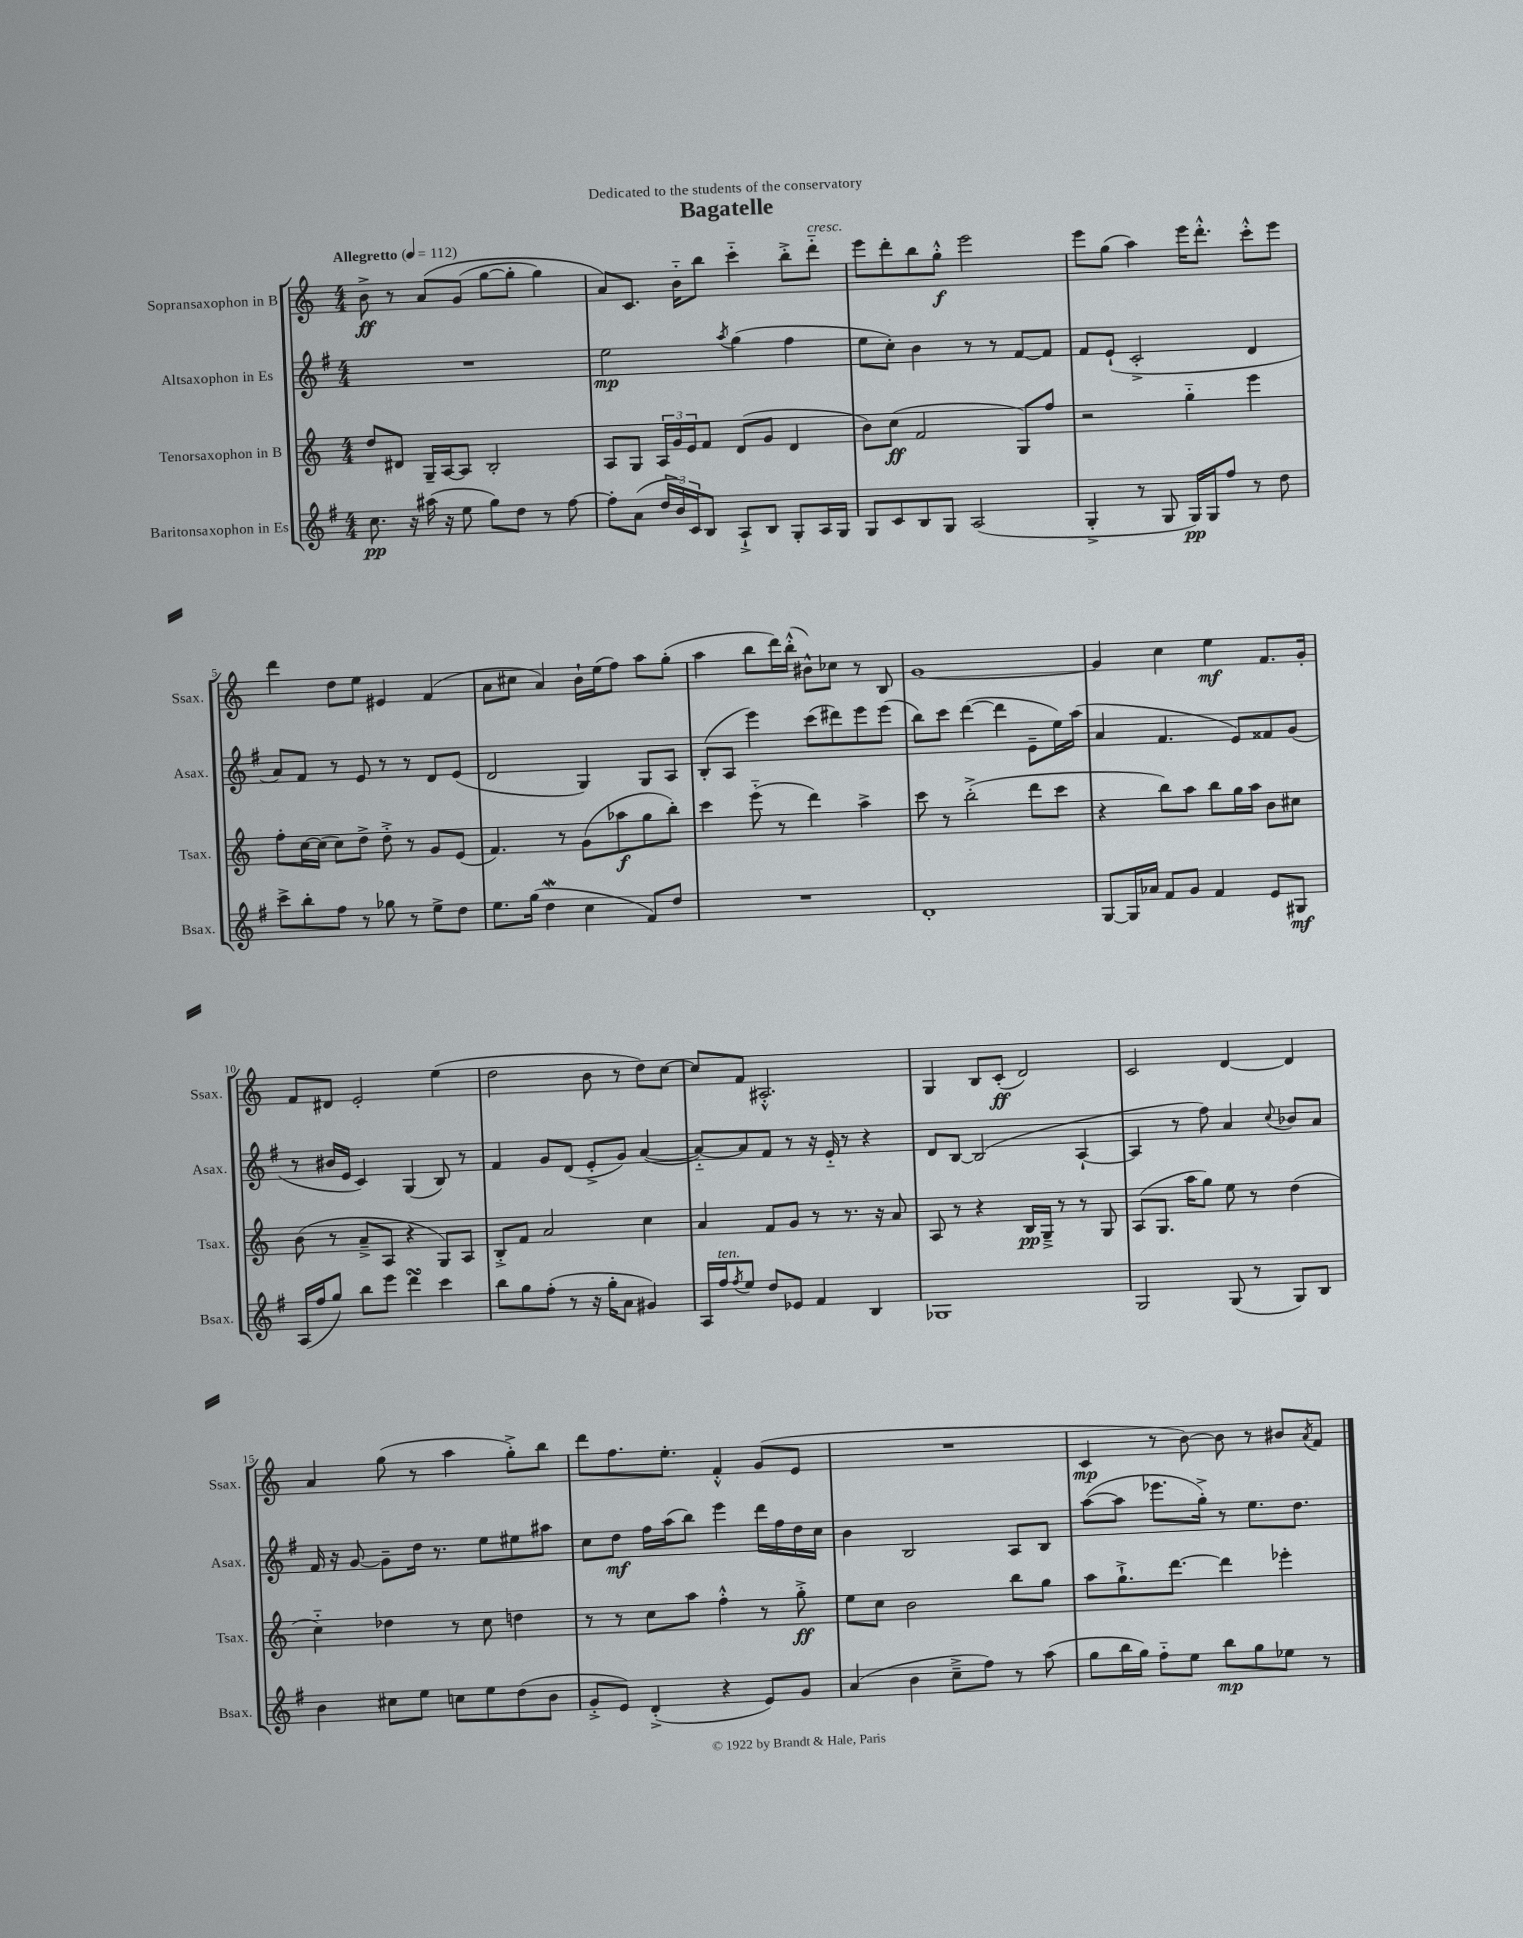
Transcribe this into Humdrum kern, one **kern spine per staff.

**kern	**kern	**kern	**kern
*staff4	*staff3	*staff2	*staff1
*clefG2	*clefG2	*clefG2	*clefG2
*k[f#]	*k[]	*k[f#]	*k[]
*M4/4	*M4/4	*M4/4	*M4/4
*MM112	*MM112	*MM112	*MM112
8.cc	8dd	1r	8b^
.	8d#	.	8r
16r	.	.	.
(16aa#	16G~	.	&(8a
16r	[16A	.	.
8ee	8A]	.	(8g
8gg)	2B'	.	[8gg
8dd	.	.	8gg']
8r	.	.	4gg)
[8ff#	.	.	.
=	=	=	=
8ff#']	8A	2ee	8a&)
(8a	8G	.	8.c
24dd	24A	.	.
24b)	24g	.	.
.	.	.	16b'~
24c	24e	.	.
8B	8f	.	8bb
.	.	8qaa	.
8A`^	(8d	(4gg	4ccc'~
8B	8g	.	.
8G'	4d	4ff#	8bb'^
16A	.	.	8ddd'~
16G	.	.	.
=	=	=	=
8G	8b)	8ee	8eee
8c	(8cc	8cc')	8ddd'
8B	2f	4b	8bb
8G	.	.	8gg'^^
(2A	.	8r	2eee
.	.	8r	.
.	8G)	[8f#	.
.	8ff	8f#]	.
=	=	=	=
4G'^	2r	8f#	8eee
.	.	(8e`	(8gg
8r	.	2c'^	4aa)
8G	.	.	.
16G)	4gg'~	.	16eee
16G	.	.	8.ddd'^^
8ff#	.	.	.
8r	4eee	4d	8ccc'^^
8dd	.	.	8eee
=	=	=	=
8ccc^	8ff'	8a)	4ddd
8bb'	[16cc	8f#	.
.	(16cc]	.	.
8ff#	8cc)	8r	8dd
8r	8dd^	8e	8ee
8gg-	8dd'^	8r	4e#
8r	8r	8r	.
8ee^	8g	8d	(4f
8dd	(8e	(8e	.
=	=	=	=
8.ee	4.f)	2d	8a
.	.	.	8cc#
(16gg	.	.	.
4dd	.	.	4a)
.	8r	.	.
4cc	(8g	4G)	16b`
.	.	.	(16ee
.	8aa-	.	8ff)
8f#)	8gg	8G	8aa
8dd	8bb')	8A	(8gg'
=	=	=	=
1r	4ccc	(8B'	4aa
.	.	8A	.
.	(8eee'~	4eee)	8bb
.	8r	.	16ddd)
.	.	.	(16bb'^^
.	4ddd)	(8ccc	8b#^^)
.	.	8ddd#)	8cc-
.	4aa^	8eee	8r
.	.	(8eee	8B
=	=	=	=
1d'	8ccc	8bb)	[1g
.	8r	8ccc	.
.	(2bb'^	([4ddd	.
.	.	4ddd]	.
.	8ddd	8e~	.
.	8ccc	16ee)	.
.	.	(16aa	.
=	=	=	=
[8G	4r	4a	4g]
16G]	.	.	.
16a-	.	.	.
8f#	8bb)	4.f#	4cc
8g	8aa	.	.
4f#	8bb	.	4ee
.	16gg	8e)	.
.	16aa	.	.
8e	8b	8f##	8.f
8G#	8cc#	(8g	.
.	.	.	16g'
=	=	=	=
(16A	(8b	8r	8f
16ff#	.	.	.
8gg)	8r	16b#	8d#
.	.	16e	.
8bb	8a~^	4c)	2e'
8eee	8A	.	.
4ddd	4r	(4G	.
4ccc	8G)	8B)	(4ee
.	8A	8r	.
=	=	=	=
8bb	8B'^	4f#	2dd
8gg	8f	.	.
(8ff#'	2a	8g	.
8r	.	(8d	.
16r	.	8e'^	8b
16gg'	.	.	.
8a	.	8g)	8r
4g#)	4cc	([4a	8dd)
.	.	.	[8cc
=	=	=	=
16A	4a	8a'~_)	8cc]
16ff#	.	.	.
8qff#	.	.	.
8ee	.	8a]	8f
8dd	8f	8f#	2.A#'^^
8e-	8g	8r	.
4f#	8r	16r	.
.	.	16e'~	.
.	8.r	8r	.
4B	.	4r	.
.	16r	.	.
.	8a	.	.
=	=	=	=
1G-	8A	8d	4G
.	8r	[8B	.
.	4r	(2B]	8B
.	.	.	(8c'
.	16B	.	2d)
.	16G~^	.	.
.	8r	.	.
.	8r	[4A`	.
.	8G	.	.
=	=	=	=
2G	(8A	4A]	2c
.	8.G	.	.
.	.	8r	.
.	16aa	.	.
.	8gg)	8ff#)	.
(8G	8ee	4a	[4d
8r	8r	.	.
.	.	8qqcc	.
8G)	(4dd	8b-	4d]
8B	.	8a	.
=	=	=	=
4b	4cc'~)	16f#	4a
.	.	16r	.
.	.	[8g	.
8cc#	4dd-	8g~]	(8gg
8ee	.	16dd	8r
.	.	8.r	.
8cc	8r	.	4aa
8ee	8cc	8ee	.
(8dd	4dd	8ee#	8gg'^)
8b	.	8aa#	8bb
=	=	=	=
8g'^	8r	8cc	8ddd
8e)	8r	8dd	8.ff
(4d'^	8cc	16ff#	.
.	.	(16aa	8.ee'
.	8aa	8bb)	.
4r	4ff'^^	4eee	4f'^^
8e)	8r	16ddd	(8g
.	.	16ff#	.
8g	8gg'^	16dd	8e
.	.	16cc	.
=	=	=	=
(4a	8ee	4b	1r
.	8cc	.	.
4b	2b	2B	.
8cc~^	.	.	.
8ff#)	.	.	.
8r	8bb	8A	.
(8aa	8gg	8B	.
=	=	=	=
8gg	8aa	([8aa	4c
16bb	8.gg`^	8aa]	.
16gg)	.	.	.
8ff#'~	.	8.eee-	8r
.	[8.ddd	.	.
8ee	.	.	[8b)
.	.	16gg'^)	.
8bb	4ddd]	8r	8b]
8gg	.	8.ee	8r
8ee-	4eee-'	.	8b#
.	.	8.dd	.
.	.	.	8qa
8r	.	.	8f
==	==	==	==
*-	*-	*-	*-
